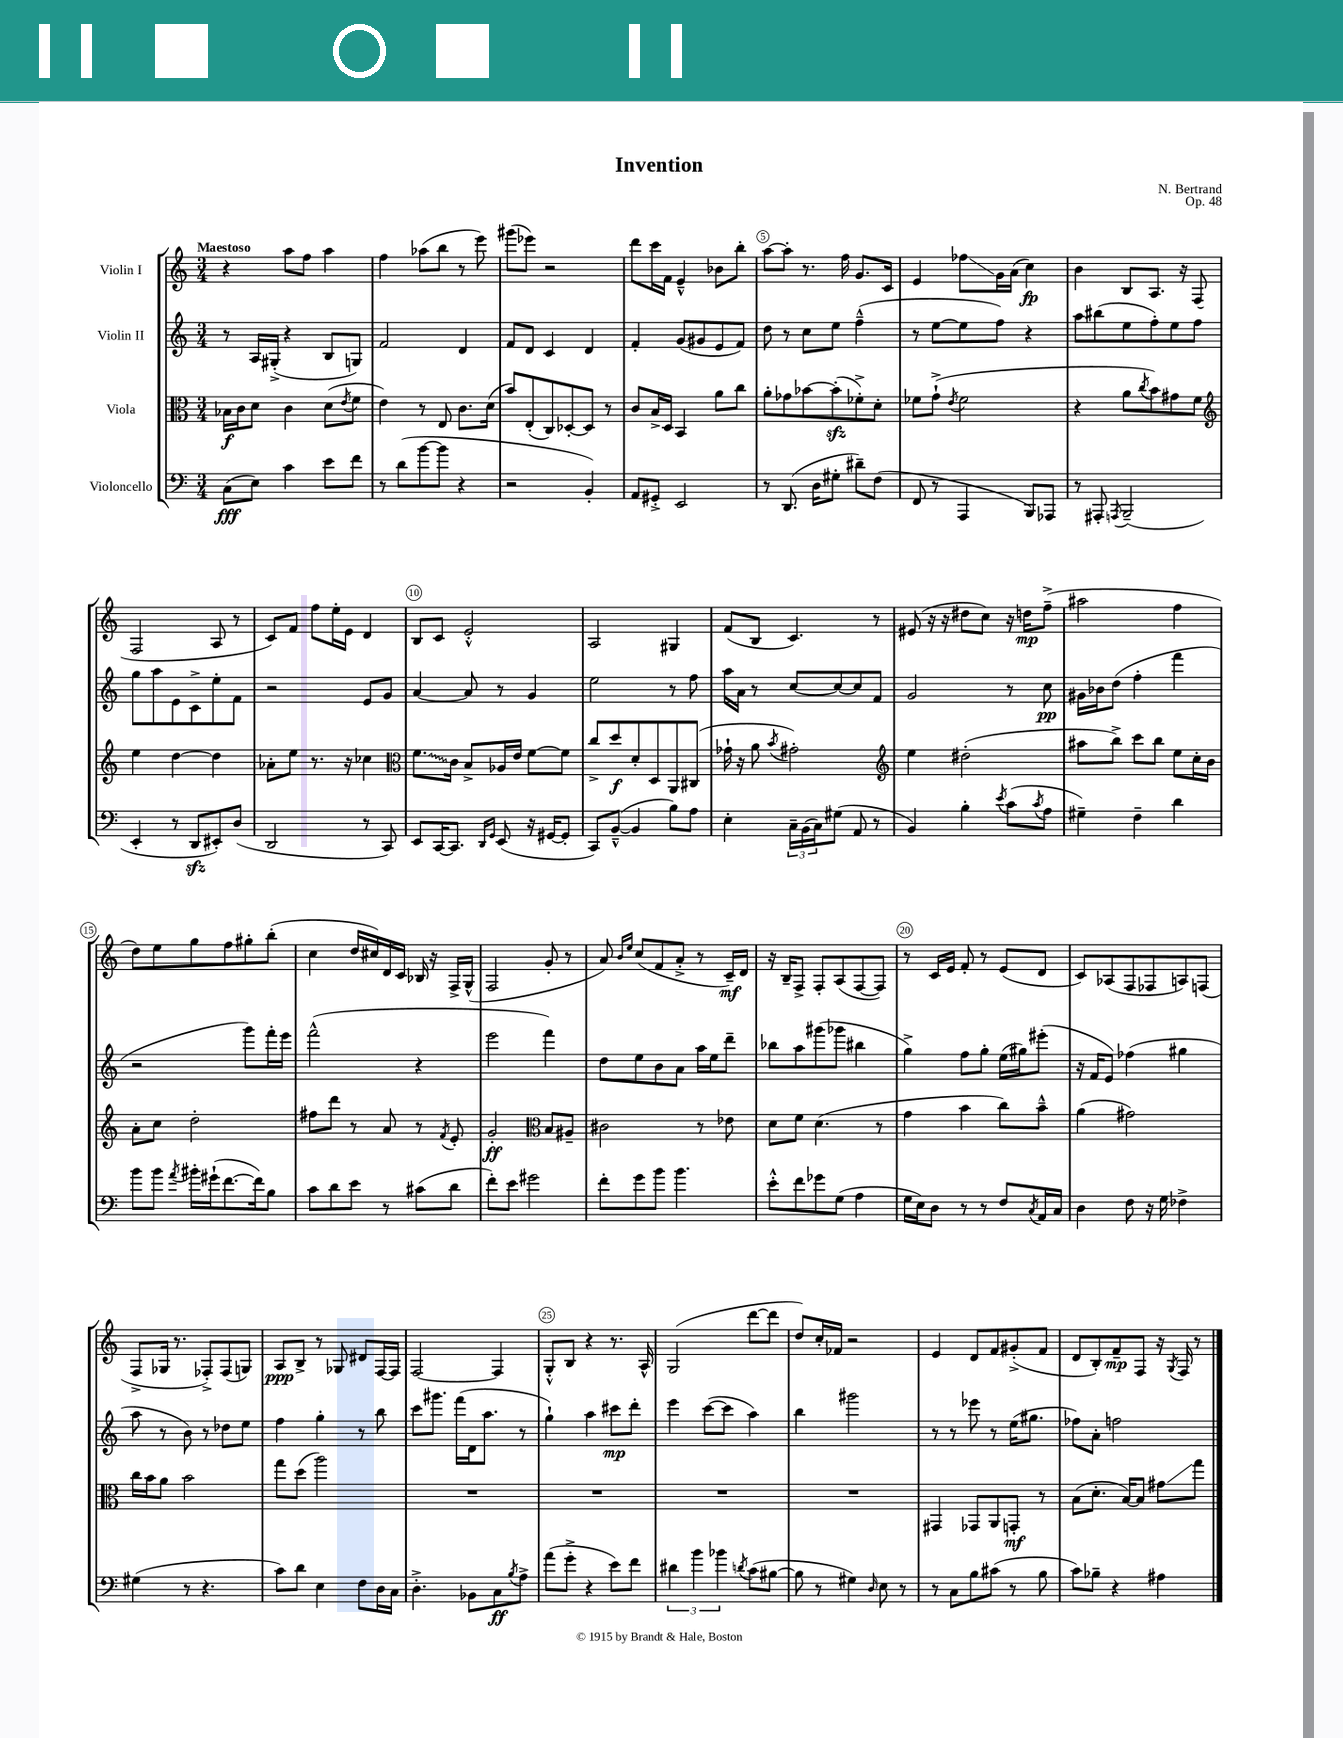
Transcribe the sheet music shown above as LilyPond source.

\header { title = "Invention" composer = "N. Bertrand" opus = "Op. 48" }
<<
\new StaffGroup <<
\new Staff = "s0" \with { instrumentName = "Violin I" } {
    \clef treble \key c \major \numericTimeSignature \time 3/4 \tempo "Maestoso"
    r4 a''8 f''8 a''4 |
    f''4 aes''8( b''8 r8 e'''8) |
    gis'''8( ees'''8) r2 |
    d'''8 c'''16 f'16 e'4---^ bes'8 b''8-. |
    a''8~ a''8-. r8. f''16 g'8. c'16 |
    e'4 fes''8\glissando g'16 a'16( c''4\fp) |
    b'4 b8 a8. r16 f8( |
    f2 a8 r8 |
    c'8) f'8 f''8 e''16-. e'16 d'4 |
    b8 c'8 e'2-.-^ |
    a2 gis4 |
    f'8( b8 c'4.) r8 |
    eis'8( r16 r16 dis''8 c''8) r16 d''16\mp f''8--->( |
    ais''2 f''4 |
    d''8) e''8 g''8 f''8 gis''8-. b''8-.( |
    c''4 d''16 cis''16) d'16 c'16 bes16 r16 f16-> g16-^( |
    f2 g'8-. r8 |
    a'8) \grace { b'16 e''16 } c''8( f'8 a'8-.-> r8 c'16--\mf) d'16 |
    r16 b16-- f8-> f8-. a8( f8~ f8) |
    r8 c'16 e'16 f'8-. r8 e'8( d'8 |
    c'8) aes8( f8 fes8 a8) f8( |
    f8-> ges16 r8. fes8-.->) fes8( g8) |
    a8\ppp b8-> r8 ges8 dis'8 f16~ f16 |
    f2~ f4 |
    g8-.-^ b8 r4 r8. a16-^ |
    g2( d'''8~ d'''8 |
    d''8) c''16-. fes'16 r2 |
    e'4 d'8 f'8 gis'8-.->( f'8 |
    d'8 b8-.) f'8--\mp f8 r16 \acciaccatura { g8 } f16 r8 \bar "|." |
}
\new Staff = "s1" \with { instrumentName = "Violin II" } {
    \clef treble \key c \major \numericTimeSignature \time 3/4
    r8 a16 gis16-.->( r4 b8 g8) |
    f'2 d'4 |
    f'8 d'8 c'4 d'4 |
    f'4-. g'8( gis'8 e'8 f'8) |
    d''8 r8 c''8 e''8 f''4---^( |
    r8 e''8~ e''8 f''8) r4 |
    a''8 bis''8( e''8 f''8-.) e''8 f''8 |
    g''8 a''8 e'8 c'8-> e''8-. f'8 |
    r2 e'8 g'8 |
    a'4~ a'8 r8 g'4 |
    e''2 r8 f''8 |
    a''16 a'16 r8 c''8~ c''8~ c''8 f'8 |
    g'2 r8 c''8\pp |
    gis'16 bes'16 d''8( f''4-. f'''4 |
    r2 g'''8) f'''16-. e'''16 |
    f'''2-^( r4 |
    e'''2 f'''4) |
    d''8 e''8 b'8 a'8 a''16 e''16 d'''8-- |
    bes''8 a''8 gis'''8( ges'''8 bis''4 |
    g''4->) f''8 g''8-. e''16( gis''16) eis'''8-.( |
    r16 f'16 e'8) fes''4( gis''4 |
    a''8 r8 b'8) r8 des''8 e''8 |
    f''4 g''4-. r8 b''8 |
    c'''8 gis'''8. f'''16( d'16 a''8. r8 |
    g''4-!) a''4 cis'''8\mp d'''8-. |
    e'''4 c'''8~( c'''8 a''4) |
    b''4 gis'''2 |
    r8 r8 ees'''8 r8 e''16( gis''8. |
    fes''8) a'8-. f''2 \bar "|." |
}
\new Staff = "s2" \with { instrumentName = "Viola" } {
    \clef alto \key c \major \numericTimeSignature \time 3/4
    bes16\f c'16 d'8 c'4 d'8( \acciaccatura { e'8 } f'8 |
    e'4) r8 e8 c'8. d'16( |
    b'8) e8-.( c8) des8~-. des8 r8 |
    c'8 b16-> d16 b,4 a'8 c''8 |
    a'8-. ges'8 bes'8~ bes'8-.\sfz( fes'8-.->) d'8-. |
    fes'8 g'8-!->( \acciaccatura { e'8 } fes'2 |
    r4 a'8 \acciaccatura { c''8 } b'8) gis'8 f'8 |
    \clef treble e''4 d''4~ d''4 |
    aes'8-. e''8 r8. r16 ces''4 |
    \clef alto \once \override Glissando.style = #'zigzag f'8.\glissando c'16 b8-> aes16 e'16 f'8~ f'8 |
    c''8-> d''8\f d'8-. d8 a,8 cis8( |
    ges'16-! r16 a'8 \acciaccatura { b'8 } gis'2-.) |
    \clef treble e''4 dis''2-.( |
    ais''8 b''8->) c'''8 b''8 e''8 c''16-. b'16 |
    a'8-. c''8 d''2-. |
    fis''8 d'''8 r8 a'8 r8 \acciaccatura { f'8 } e'8-. |
    g'2-.\ff \clef alto b8 ais8-- |
    cis'2 r8 ees'8 |
    d'8 f'8 d'4.( r8 |
    g'4 b'4 c''8) b'8---^ |
    a'4( gis'2) |
    c''16 b'16 a'8 b'2 |
    g''8 d''8( a''2) |
    R2. |
    R2. |
    R2. |
    R2. |
    gis,4 ges,8 a,8 g,8-.\mf r8 |
    b8( d'8.-. b16~) b8 gis'8\glissando g''8 \bar "|." |
}
\new Staff = "s3" \with { instrumentName = "Violoncello" } {
    \clef bass \key c \major \numericTimeSignature \time 3/4
    c8\fff( e8) c'4 e'8 f'8 |
    r8 d'8( b'8~ b'8 r4 |
    r2 b,4-.) |
    a,8 gis,8-.-> e,2 |
    r8 d,8.( d16 gis8-. dis'8--) f8( |
    f,8 r8 a,,4 b,,8) aes,,8 |
    r8 ais,,8-. \acciaccatura { a,,8 } b,,2--( |
    e,4-. r8 d,8\sfz eis,8-.) d8( |
    d,2 r8 c,8) |
    e,8 c,16~ c,8. \grace { d,16 g,16 } e,8( r16 gis,16~ gis,8-. |
    c,8) b,8~---^( b,4 b8) a8 |
    e4-. \tuplet 3/2 { c16-- b,16( c16) } gis8( a,8 r8 |
    b,4) b4-. \acciaccatura { e'8 } c'8( \acciaccatura { c'8 } a8 |
    gis4--) f4-- d'4 |
    b'8 b'8 \acciaccatura { a'8 } bis'16-. gis'16-!( f'8.~ f'16) b8 |
    c'8 d'8 e'8 r8 cis'8( d'8 |
    f'8-.) e'8 gis'2 |
    f'8-. g'8 b'8 b'4. |
    e'8-.-^ f'8 ges'8 g8( a4 |
    g16 e16) d8 r8 r8 f8 \acciaccatura { c8 } a,16 c16 |
    d4 f8 r16 g16 fes4-> |
    gis4( r8 r4. |
    c'8) d'8 e4 f8 d16 c16 |
    d4.-.-> bes,8 c8\ff \acciaccatura { b8 } a8-> |
    a'8( g'8-.-> r4 e'8) f'8 |
    \tuplet 3/2 { dis'4 b'4 bes'4 } \acciaccatura { d'8 } c'8( bis8~ |
    bis8 r8 gis4) \grace { d16 } e8 r8 |
    r8 c8 b8 cis'8( r8 b8 |
    c'8) bes8-- r4 ais4 \bar "|." |
}
>>
>>
\layout { \context { \Score \override BarNumber.break-visibility = ##(#f #t #t) barNumberVisibility = #(every-nth-bar-number-visible 5) \override BarNumber.stencil = #(make-stencil-circler 0.1 0.3 ly:text-interface::print) } }
